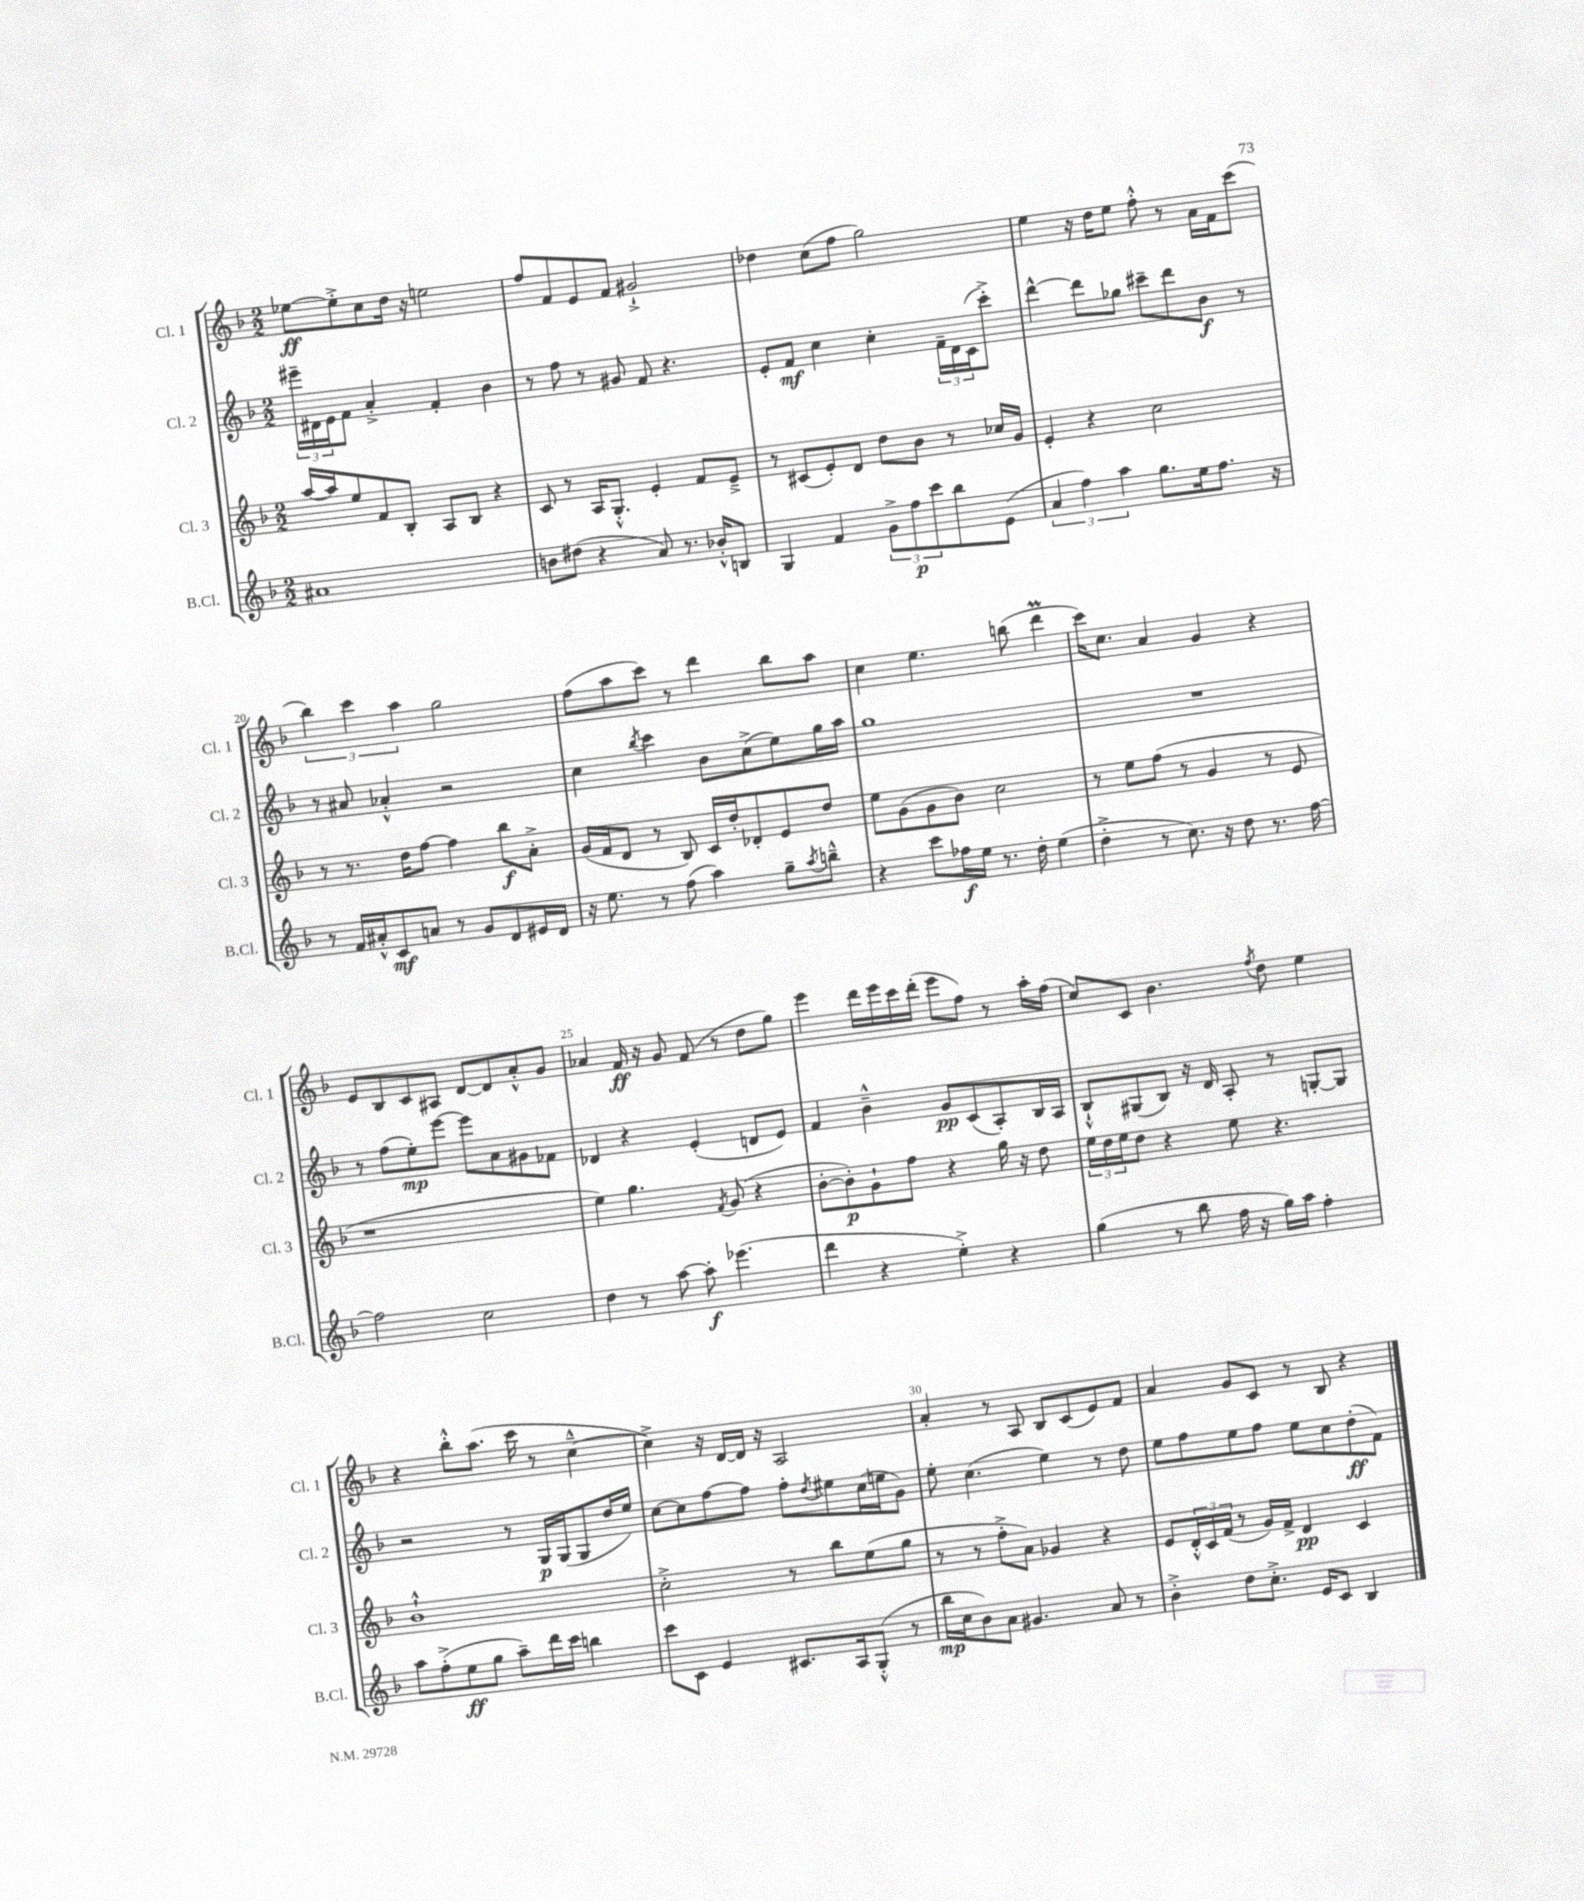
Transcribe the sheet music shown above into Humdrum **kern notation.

**kern	**dynam	**kern	**dynam	**kern	**dynam	**kern	**dynam
*part4	*part4	*part3	*part3	*part2	*part2	*part1	*part1
*staff4	*staff4	*staff3	*staff3	*staff2	*staff2	*staff1	*staff1
*I"B.Cl.	*	*I"Cl. 3	*	*I"Cl. 2	*	*I"Cl. 1	*
*I'B.Cl.	*	*I'Cl. 3	*	*I'Cl. 2	*	*I'Cl. 1	*
*clefG2	*	*clefG2	*	*clefG2	*	*clefG2	*
*k[b-]	*	*k[b-]	*	*k[b-]	*	*k[b-]	*
*M2/2	*	*M2/2	*	*M2/2	*	*M2/2	*
=16	=16	=16	=16	=16	=16	=16	=16
1a#X	.	[16aa/LL	.	24eee#X~\LL	.	[8ee-X\L	ff
.	.	.	.	24d#X\	.	.	.
.	.	16aa/J]	.	.	.	.	.
.	.	.	.	24e\J	.	.	.
.	.	8ee/	.	8f\J	.	8ee-'^\]	.
.	.	8f/	.	4a'^/	.	8cc\	.
.	.	8B-'/J	.	.	.	16dd\Jk	.
.	.	.	.	.	.	16r	.
.	.	8A/L	.	4f'/	.	2een\	.
.	.	8B-/J	.	.	.	.	.
.	.	4r	.	4b-\	.	.	.
=17	=17	=17	=17	=17	=17	=17	=17
8bn\L	.	8c/	.	8r	.	8ff/L	.
(8dd#X\J	.	8r	.	8ff\	.	8f/	.
4r	.	16A/KL	.	8r	.	8e/	.
.	.	8.G'^^/J	.	.	.	.	.
.	.	.	.	8g#X/	.	8f/J	.
8a/)	.	4e'/	.	8f/	.	2g#X`^/	.
8.r	.	.	.	4.r	.	.	.
.	.	8f/L	.	.	.	.	.
16b-X'^^/KL	.	.	.	.	.	.	.
8Bn/J	.	8e~^/J	.	.	.	.	.
=18	=18	=18	=18	=18	=18	=18	=18
4G/	.	8r	.	8e'/L	.	4dd-X\	.
.	.	(8c#X/L	.	8f/J	mf	.	.
4f/	.	8e'/)	.	4cc\	.	(8cc\L	.
.	.	8d/J	.	.	.	8ff\J	.
12g^\L	.	8dd\L	.	4cc'\	.	2gg\)	.
12ff\	p	.	.	.	.	.	.
.	.	8b-\J	.	.	.	.	.
12ccc\	.	.	.	.	.	.	.
8bb-\	.	8r	.	24f~\LL	.	.	.
.	.	.	.	24d\	.	.	.
.	.	.	.	(24c\J	.	.	.
(8e\J	.	16cc-X/LL	.	8ccc'^\J)	.	.	.
.	.	16g/JJ	.	.	.	.	.
=19	=19	=19	=19	=19	=19	=19	=19
6a/	.	4e'/	.	[4ddd^^\	.	4ee\	.
6ff\)	.	.	.	.	.	.	.
.	.	4r	.	8ddd\L]	.	16r	.
.	.	.	.	.	.	16dd\KL	.
6aa\	.	.	.	.	.	.	.
.	.	.	.	8gg-X\J	.	8ee\J	.
8.gg\L	.	2cc\	.	8ccc#X~\L	.	8ff'^^\	.
.	.	.	.	8ddd\	.	8r	.
16ee\k	.	.	.	.	.	.	.
8.ff\J	.	.	.	8b-\J	f	16a\LL	.
.	.	.	.	.	.	16f\J	.
.	.	.	.	8r	.	(8ccc\J	.
16r	.	.	.	.	.	.	.
!!LO:LB:g=z
=20	=20	=20	=20	=20	=20	=20	=20
8r	.	8r	.	8r	.	6bb-\)	.
16f/LL	.	8.r	.	8a#X/	.	.	.
.	.	.	.	.	.	6ccc\	.
16a#X'^^/J	.	.	.	.	.	.	.
8c/	mf	.	.	4a-X'^^/	.	.	.
.	.	16dd\KL	.	.	.	.	.
.	.	.	.	.	.	6aa\	.
8an/J	.	[8ff\J	.	.	.	.	.
8r	.	4ff\]	.	2r	.	2gg\	.
8g/L	.	.	.	.	.	.	.
8d/	.	8bb-\L	f	.	.	.	.
16e#X/L	.	8a'^\J	.	.	.	.	.
16d/JJ	.	.	.	.	.	.	.
=21	=21	=21	=21	=21	=21	=21	=21
16r	.	(16g/LL	.	4cc\	.	(8ff\L	.
8.ee\	.	16f/J	.	.	.	.	.
.	.	8d/J	.	.	.	8aa\	.
.	.	.	.	8qbb-/	.	.	.
8r	.	8r	.	4ccc\	.	8ccc\J)	.
(8ff\	.	8B-/)	.	.	.	8r	.
4aa\)	.	16c/LL	.	8b-\L	.	4ddd\	.
.	.	16dd'/J	.	.	.	.	.
.	.	8d-X'/	.	(8cc^\	.	.	.
8gg~\L	.	8e/	.	8ee\)	.	8bb-\L	.
8qaa/	.	.	.	.	.	.	.
8bbn~^^\J	.	8dd/J	.	16gg\L	.	8aa\J	.
.	.	.	.	16aa\JJ	.	.	.
=22	=22	=22	=22	=22	=22	=22	=22
4r	.	8ee\L	.	1gg	.	4cc\	.
.	.	(8g\	.	.	.	.	.
8ccc\L	.	8g\	.	.	.	4.ee\	.
16ff-X\L	f	8b-\J)	.	.	.	.	.
16ee\JJ	.	.	.	.	.	.	.
8.r	.	2cc\	.	.	.	.	.
.	.	.	.	.	.	(8bbn\	.
16dd'\	.	.	.	.	.	.	.
(4ee\	.	.	.	.	.	4dddM\	.
=23	=23	=23	=23	=23	=23	=23	=23
4dd'^\	.	8r	.	1r	.	16ccc\KL)	.
.	.	.	.	.	.	8.cc\J	.
.	.	8ee\L	.	.	.	.	.
8r	.	(8ff\J	.	.	.	4a/	.
8.cc\)	.	8r	.	.	.	.	.
.	.	4g/	.	.	.	4g/	.
16r	.	.	.	.	.	.	.
8dd\	.	.	.	.	.	.	.
8.r	.	8r	.	.	.	4r	.
.	.	8e/	.	.	.	.	.
[16ff\	.	.	.	.	.	.	.
!!LO:LB:g=z
=24	=24	=24	=24	=24	=24	=24	=24
2ff\]	.	1r	.	8r	.	8e/L	.
.	.	.	.	(8ff\L	.	8B-/	.
.	.	.	.	8ee'\)	mp	8c/	.
.	.	.	.	[8eee\J	.	8A#X/J	.
2cc\	.	.	.	8eee\L]	.	[8d/L	.
.	.	.	.	8a\	.	8d/]	.
.	.	.	.	8g#X\	.	8a'^^/	.
.	.	.	.	8f-X\J	.	8g/J	.
=25	=25	=25	=25	=25	=25	=25	=25
4dd\	.	4ee\)	.	4d-X/	.	4a-X/	.
8r	.	4.gg\	.	4r	.	16f/	ff
.	.	.	.	.	.	16r	.
[8aa\	.	.	.	.	.	8g/	.
8aa'\]	f	.	.	(4e'/	.	(8f/	.
.	.	8qf/	.	.	.	.	.
(4.eee-X\	.	(8g/	.	.	.	8r	.
.	.	4r	.	8dn/L	.	8dd\L	.
.	.	.	.	8e/J)	.	8gg\J)	.
=26	=26	=26	=26	=26	=26	=26	=26
4ddd\	.	[8b-'\L	.	4f/	.	4eee\	.
.	.	8b-'\])	p	.	.	.	.
4r	.	8g`\	.	4b-~^^\	.	16ddd\LL	.
.	.	.	.	.	.	16eee\	.
.	.	8ff\J	.	.	.	16ccc\	.
.	.	.	.	.	.	(16ddd'\JJ	.
4ee'^\)	.	4r	.	8g/L	pp	8eee\L	.
.	.	.	.	(8c/	.	8ff\J)	.
4r	.	16gg\	.	8A'/)	.	8r	.
.	.	16r	.	.	.	.	.
.	.	8dd\	.	16B-/L	.	16aa'\LL	.
.	.	.	.	16A/JJ	.	(16ff\JJ	.
=27	=27	=27	=27	=27	=27	=27	=27
(4gg\	.	24ee\LL	.	8B-`^^/L	.	8cc/L)	.
.	.	24dd\	.	.	.	.	.
.	.	24ee\J	.	.	.	.	.
.	.	8dd\J	.	(8G#X/	.	8c/J	.
8r	.	4r	.	8B-/J)	.	4.b-\	.
8bb-\	.	.	.	16r	.	.	.
.	.	.	.	16d/	.	.	.
16ff\	.	8ee\	.	8A'/	.	.	.
16r	.	.	.	.	.	.	.
.	.	.	.	.	.	8qff/	.
16gg\LL)	.	4.r	.	8r	.	8dd\	.
16aa\JJ	.	.	.	.	.	.	.
4ff'\	.	.	.	[8Gn'/L	.	4ee\	.
.	.	.	.	8G/J]	.	.	.
!!LO:LB:g=z
=28	=28	=28	=28	=28	=28	=28	=28
8aa\L	.	1b-`^^	.	2r	.	4r	.
(8ff'^\	.	.	.	.	.	.	.
8ee\	ff	.	.	.	.	8bb-'^^\L	.
8gg\J	.	.	.	.	.	(8.aa\J	.
8aa~\L)	.	.	.	8r	.	.	.
.	.	.	.	.	.	16ccc\	.
16ddd\L	.	.	.	16G/LL	p	8r	.
16ccc\JJ	.	.	.	(16G/J	.	.	.
4bbn\	.	.	.	8G/	.	[4cc~^^\	.
.	.	.	.	16dd/L	.	.	.
.	.	.	.	16ee/JJ)	.	.	.
=29	=29	=29	=29	=29	=29	=29	=29
8ccc\L	.	2cc'^\	.	[8cc\L	.	4cc^\])	.
8c\J	.	.	.	8cc\]	.	.	.
4e/	.	.	.	[8ff\	.	16r	.
.	.	.	.	.	.	[16d/LL	.
.	.	.	.	8ff\J]	.	16d/JJ]	.
.	.	.	.	.	.	16r	.
8.c#X/L	.	8r	.	8ff'\L	.	2A/	.
.	.	.	.	8qdd/	.	.	.
.	.	8bb-\L	.	8ee#X\	.	.	.
16A/k	.	.	.	.	.	.	.
(8G'^^/J	.	(8ee\	.	(16cc\L	.	.	.
.	.	.	.	16een\J	.	.	.
8r	.	8gg\J	.	8g\J)	.	.	.
=30	=30	=30	=30	=30	=30	=30	=30
16bb-\LL	mp	8r	.	8ee'\	.	4a'/	.
16cc\J	.	.	.	.	.	.	.
8b-\)	.	8r	.	(4.cc\	.	.	.
8a\J	.	8ff'^\L	.	.	.	8r	.
4.g#X/	.	8a\J)	.	.	.	8A/	.
.	.	4g-X/	.	4ee\)	.	8B-/L	.
.	.	.	.	.	.	(8c/	.
8a/	.	4r	.	8r	.	8e/)	.
8r	.	.	.	8dd\	.	8f/J	.
=31	=31	=31	=31	=31	=31	=31	=31
4b-'^\	.	8e/L	.	8ee\L	.	4a/	.
.	.	24d'^^/L	.	8ff\	.	.	.
.	.	24c/	.	.	.	.	.
.	.	(24f/JJ	.	.	.	.	.
8dd\L	.	8r	.	8ee\	.	8g/L	.
8.cc'^\J	.	16g/LL)	.	8ff\J	.	8c/J	.
.	.	16f^/JJ	.	.	.	.	.
.	.	4d/	pp	8ee\L	.	8r	.
16e/KL	.	.	.	.	.	.	.
8c/J	.	.	.	8cc\	.	8B-/	.
4B-/	.	4c/	.	(8dd'\	ff	4r	.
.	.	.	.	8f\J)	.	.	.
==	==	==	==	==	==	==	==
*-	*-	*-	*-	*-	*-	*-	*-
